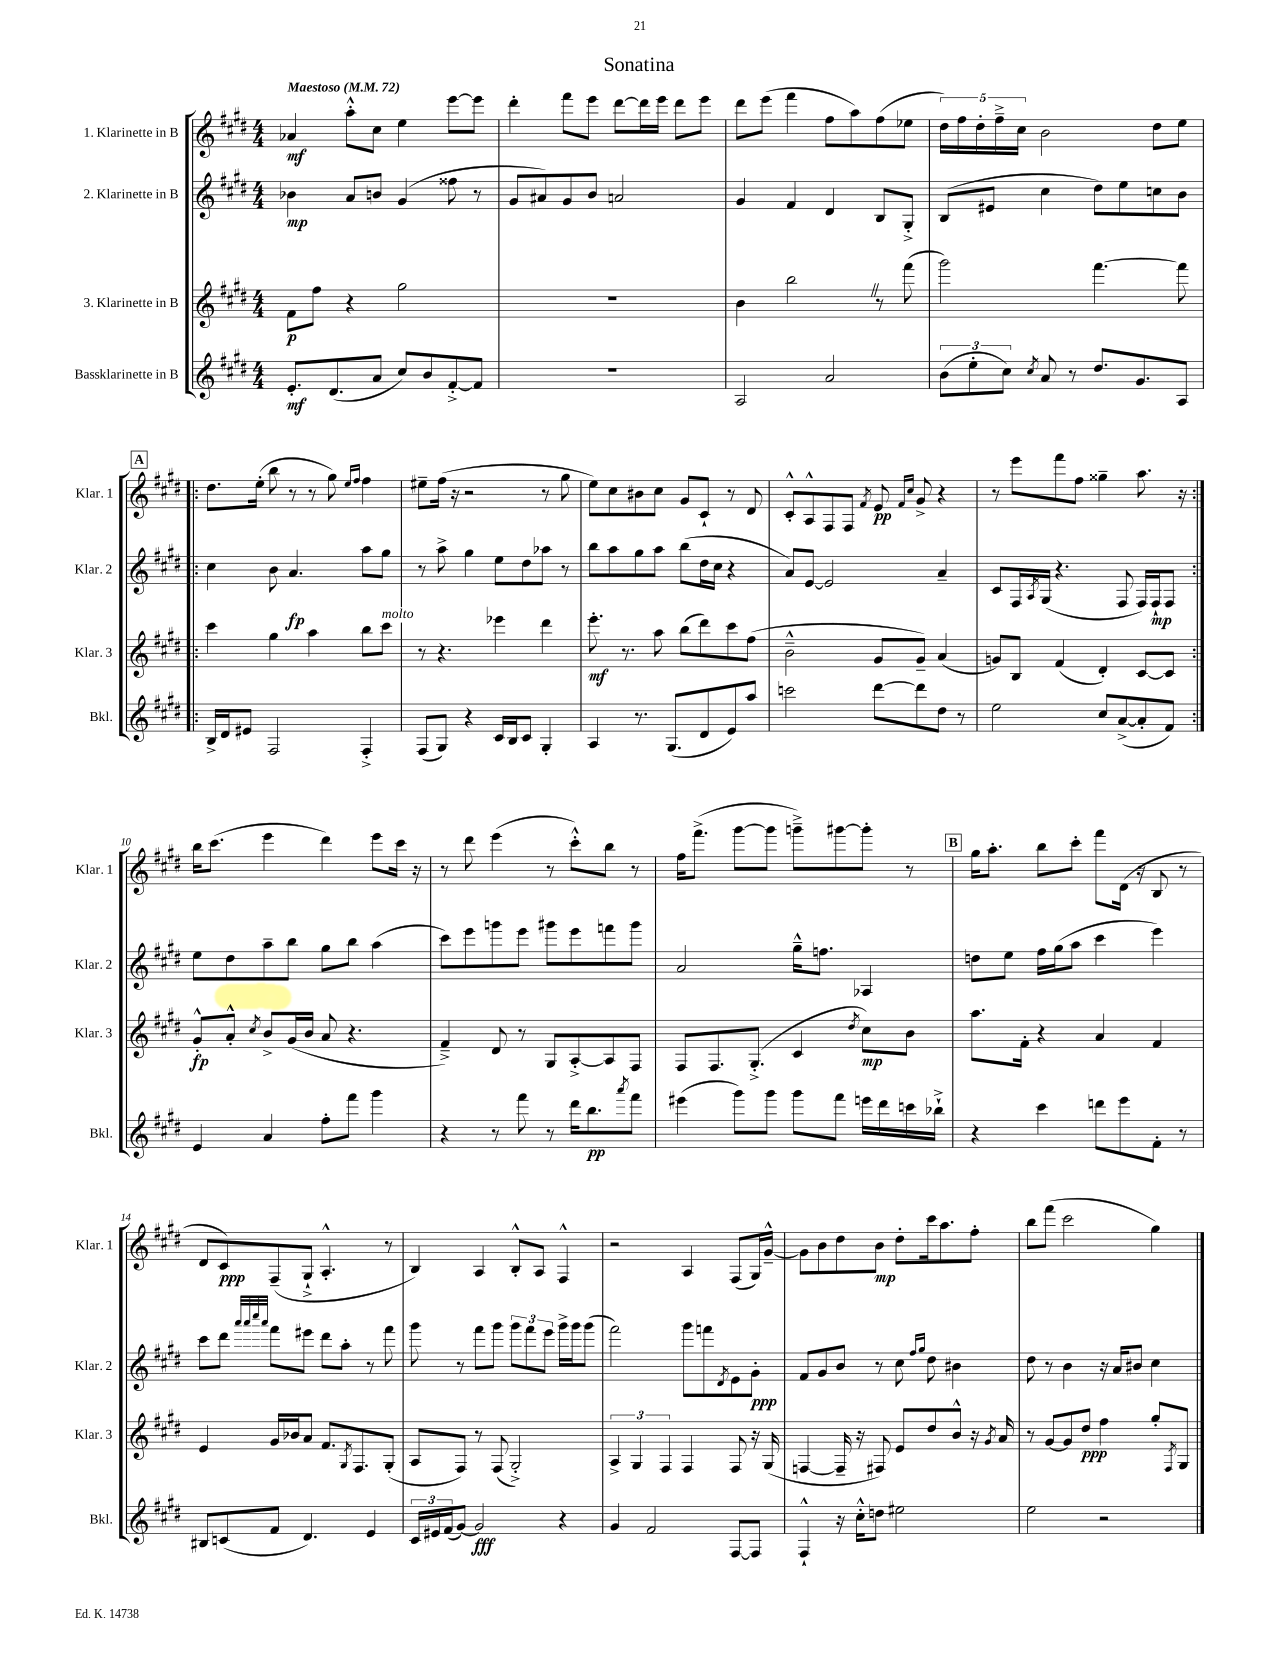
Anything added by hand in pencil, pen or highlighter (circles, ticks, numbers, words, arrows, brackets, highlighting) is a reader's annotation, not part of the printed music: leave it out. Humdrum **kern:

**kern	**dynam	**kern	**dynam	**kern	**dynam	**kern	**dynam
*part4	*part4	*part3	*part3	*part2	*part2	*part1	*part1
*staff4	*staff4	*staff3	*staff3	*staff2	*staff2	*staff1	*staff1
*I"Bassklarinette in B	*	*I"3. Klarinette in B	*	*I"2. Klarinette in B	*	*I"1. Klarinette in B	*
*I'Bkl.	*	*I'Klar. 3	*	*I'Klar. 2	*	*I'Klar. 1	*
*clefG2	*	*clefG2	*	*clefG2	*	*clefG2	*
*k[f#c#g#d#]	*	*k[f#c#g#d#]	*	*k[f#c#g#d#]	*	*k[f#c#g#d#]	*
*M4/4	*	*M4/4	*	*M4/4	*	*M4/4	*
*MM72	*	*MM72	*	*MM72	*	*MM72	*
=1	=1	=1	=1	=1	=1	=1	=1
!	!	!	!	!	!	!LO:TX:a:B:t=Maestoso	!
8.e'/L	mf	8f#\L	p	4b-X\	mp	4a-X/	mf
.	.	8ff#\J	.	.	.	.	.
(8.d#/	.	.	.	.	.	.	.
.	.	4r	.	8a/L	.	8aa'^^\L	.
8a/J	.	.	.	8bn/J	.	8cc#\J	.
8cc#/L)	.	2gg#\	.	(4g#/	.	4ee\	.
8b/	.	.	.	.	.	.	.
[8f#'^/	.	.	.	8ff##X\	.	[8eee\L	.
8f#/J]	.	.	.	8r	.	8eee\J]	.
=2	=2	=2	=2	=2	=2	=2	=2
1r	.	1r	.	8g#/L	.	4ddd#'\	.
.	.	.	.	8a#X/)	.	.	.
.	.	.	.	8g#/	.	8fff#\L	.
.	.	.	.	8b/J	.	8eee\J	.
.	.	.	.	2an/	.	[8ddd#\L	.
.	.	.	.	.	.	16ddd#\L]	.
.	.	.	.	.	.	16eee\JJ	.
.	.	.	.	.	.	8ddd#\L	.
.	.	.	.	.	.	8eee\J	.
=3	=3	=3	=3	=3	=3	=3	=3
2A/	.	4b\	.	4g#/	.	8ddd#\L	.
.	.	.	.	.	.	(8eee\J	.
.	.	2bbZ\	.	4f#/	.	4fff#\	.
2a/	.	.	.	4d#/	.	8ff#\L	.
.	.	.	.	.	.	8aa\)	.
.	.	8r	.	8B/L	.	(8ff#\	.
.	.	(8fff#\	.	8G#'^/J	.	8ee-X\J	.
=4	=4	=4	=4	=4	=4	=4	=4
(12b\L	.	2ggg#\)	.	(8B/L	.	20dd#\LL)	.
.	.	.	.	.	.	20ff#\	.
12ee'\	.	.	.	.	.	.	.
.	.	.	.	.	.	20dd#'\	.
.	.	.	.	8e#X/J	.	.	.
.	.	.	.	.	.	20ff#~^\	.
12cc#\J)	.	.	.	.	.	.	.
.	.	.	.	.	.	20cc#\JJ	.
8qcc#/	.	.	.	.	.	.	.
8a/	.	.	.	4cc#\	.	2b\	.
8r	.	.	.	.	.	.	.
8.dd#/L	.	[4.fff#\	.	8dd#\L)	.	.	.
.	.	.	.	8ee\	.	.	.
8.g#/	.	.	.	.	.	.	.
.	.	.	.	8ccn\	.	8dd#\L	.
8A/J	.	8fff#\]	.	8b\J	.	8ee\J	.
!!LO:LB:g=z
!!LO:REH:place=s1:t=A
=5!|:	=5!|:	=5!|:	=5!|:	=5!|:	=5!|:	=5!|:	=5!|:
16B^/LL	.	4ccc#\	.	4cc#\	.	8.dd#\L	.
16d#/J	.	.	.	.	.	.	.
8e#X/J	.	.	.	.	.	.	.
.	.	.	.	.	.	(16ee'\Jk	.
2F#/	.	4gg#\	.	8b\	.	8bb\	.
.	.	.	.	4.a/	fp	8r	.
.	.	4aa\	.	.	.	8r	.
.	.	.	.	.	.	8gg#\)	.
.	.	.	.	.	.	16qqee/LL	.
.	.	.	.	.	.	16qqff#/JJ	.
4F#'^/	.	8bb\L	.	8aa\L	.	4ff#\	.
!	!	!LO:TX:a:i:t=molto	!	!	!	!	!
.	.	8ccc#\J	.	8gg#\J	.	.	.
=6	=6	=6	=6	=6	=6	=6	=6
(8F#/L	.	8r	.	8r	.	8ee#X~\L	.
8G#/J)	.	4.r	.	8aa^\	.	(16ff#\Jk	.
.	.	.	.	.	.	16r	.
4r	.	.	.	4gg#\	.	2r	.
16c#/LL	.	4eee-X\	.	8ee\L	.	.	.
16B/J	.	.	.	.	.	.	.
8c#/J	.	.	.	8dd#\	.	.	.
4G#'/	.	4ddd#\	.	8aa-X\J	.	8r	.
.	.	.	.	8r	.	8gg#\	.
=7	=7	=7	=7	=7	=7	=7	=7
4A/	.	8.eee'\	mf	8bb\L	.	8ee\L)	.
.	.	.	.	8aa\	.	8cc#\	.
.	.	8.r	.	.	.	.	.
8.r	.	.	.	8gg#\	.	8b#X\	.
.	.	8aa\	.	8aa\J	.	8cc#\J	.
(8.G#/L	.	.	.	.	.	.	.
.	.	(8bb\L	.	(8bb\L	.	8g#/L	.
8d#/	.	8ddd#\)	.	16dd#\L	.	8c#`/J	.
.	.	.	.	16cc#\JJ	.	.	.
8e/)	.	8ccc#\	.	4r	.	8r	.
8aa/J	.	(8ff#\J	.	.	.	8d#/	.
=8	=8	=8	=8	=8	=8	=8	=8
2cccn\	.	2b~^^\	.	8a/L)	.	8c#'^^/L	.
.	.	.	.	[8e/J	.	8A^^/	.
.	.	.	.	2e/]	.	8F#/	.
.	.	.	.	.	.	8F#/J	.
.	.	.	.	.	.	8qf#/	.
[8ddd#\L	.	8g#/L	.	.	.	8e/	pp
.	.	.	.	.	.	16qqf#/LL	.
.	.	.	.	.	.	16qqcc#/JJ	.
8ddd#\]	.	8g#~/J)	.	.	.	8g#^/	.
8dd#\J	.	(4a/	.	4a~/	.	4r	.
8r	.	.	.	.	.	.	.
=9	=9	=9	=9	=9	=9	=9	=9
2ee\	.	8gn/L)	.	8c#/L	.	8r	.
.	.	8B/J	.	16F#/L	.	8eee\L	.
.	.	.	.	8qA/	.	.	.
.	.	.	.	(16G#/JJ	.	.	.
.	.	(4f#/	.	4.r	.	8fff#\	.
.	.	.	.	.	.	8ff#\J	.
8cc#/L	.	4d#'/)	.	.	.	4gg##X~\	.
([8a^/	.	.	.	8F#/	.	.	.
8a'/]	.	[8c#/L	.	16F#/LL)	.	8.aa\	.
.	.	.	.	16F#`/J	mp	.	.
8f#/J)	.	8c#/J]	.	8F#/J	.	.	.
.	.	.	.	.	.	16r	.
!!LO:LB:g=z
=10:|!	=10:|!	=10:|!	=10:|!	=10:|!	=10:|!	=10:|!	=10:|!
4e/	.	8g#'^^/L	fp	8ee\L	.	16bb\KL	.
.	.	.	.	.	.	(8.ccc#\J	.
.	.	8a'^^/J	.	8dd#\	.	.	.
.	.	8qcc#/	.	.	.	.	.
4a/	.	8b^/L	.	8aa~\	.	4eee\	.
.	.	(16g#/L	.	8bb\J	.	.	.
.	.	16b/JJ	.	.	.	.	.
8ff#'\L	.	8a/	.	8gg#\L	.	4ddd#\)	.
8fff#\J	.	4.r	.	8bb\J	.	.	.
4ggg#\	.	.	.	(4aa\	.	8eee\L	.
.	.	.	.	.	.	16ccc#\Jk	.
.	.	.	.	.	.	16r	.
=11	=11	=11	=11	=11	=11	=11	=11
4r	.	4f#~^/)	.	8ccc#\L)	.	8r	.
.	.	.	.	8eee\	.	8ddd#\	.
8r	.	8d#/	.	8gggn\	.	(4eee\	.
8fff#\	.	8r	.	8eee\J	.	.	.
8r	.	8G#/L	.	8ggg#X\L	.	8r	.
16ddd#\KL	.	[8A'^/	.	8eee\	.	8ccc#'^^\L)	.
8.bb\	pp	.	.	.	.	.	.
.	.	8A/]	.	8fffn\	.	8bb\J	.
8qaaa/	.	.	.	.	.	.	.
8fff#\J	.	8F#/J	.	8ggg#\J	.	8r	.
=12	=12	=12	=12	=12	=12	=12	=12
(4eee#X\	.	8F#/L	.	2a/	.	16ff#\KL	.
.	.	.	.	.	.	(8.fff#^\J	.
.	.	8.F#/	.	.	.	.	.
8ggg#\L)	.	.	.	.	.	[8ggg#\L	.
.	.	(8.G#'^/J	.	.	.	.	.
8ggg#\J	.	.	.	.	.	8ggg#\J]	.
8ggg#\L	.	4c#/	.	16gg#~^^\KL	.	8gggn~^\L)	.
.	.	.	.	8.ffn\J	.	.	.
8fff#\J	.	.	.	.	.	[8ggg#X\	.
.	.	8qdd#/	.	.	.	.	.
16eeen\LL	.	8cc#\L)	mp	4A-X/	.	8ggg#'\J]	.
16ddd#\	.	.	.	.	.	.	.
16cccn\	.	8b\J	.	.	.	8r	.
16bb-X`^\JJ	.	.	.	.	.	.	.
!!LO:REH:place=s1:t=B
=13	=13	=13	=13	=13	=13	=13	=13
4r	.	8.aa\L	.	8ddn\L	.	16gg#\KL	.
.	.	.	.	.	.	8.aa'\J	.
.	.	.	.	8ee\J	.	.	.
.	.	16f#'\Jk	.	.	.	.	.
4ccc#\	.	4r	.	16ff#\LL	.	8bb\L	.
.	.	.	.	(16gg#\J	.	.	.
.	.	.	.	8aa\J	.	8ccc#'\J	.
8dddn\L	.	4a/	.	4ccc#\	.	8fff#\L	.
8eee\	.	.	.	.	.	(16d#\Jk	.
.	.	.	.	.	.	16r	.
8f#'\J	.	4f#/	.	4eee\)	.	8B/	.
8r	.	.	.	.	.	8r	.
!!LO:LB:g=z
=14	=14	=14	=14	=14	=14	=14	=14
8B#X/L	.	4e/	.	8ccc#\L	.	8d#/L	.
(8cn/	.	.	.	8ddd#\J	.	8c#/)	ppp
.	.	.	.	32qqaaa/LLL	.	.	.
.	.	.	.	32qqaaa/	.	.	.
.	.	.	.	32qqcccc#/	.	.	.
.	.	.	.	32qqaaa/JJJ	.	.	.
8f#/J	.	16g#/LL	.	8fff#\L	.	(8F#~/	.
.	.	16b-X/J	.	.	.	.	.
4.d#/)	.	8a/J	.	8eee#X\J	.	8G#`^/J	.
.	.	8.f#/L	.	8ddd#\L	.	4.A'^^/	.
.	.	.	.	8aa'\J	.	.	.
.	.	8qG#/	.	.	.	.	.
.	.	8.F#/	.	.	.	.	.
4e/	.	.	.	8r	.	.	.
.	.	(8G#'/J	.	8fff#\	.	8r	.
=15	=15	=15	=15	=15	=15	=15	=15
24c#/LL	.	8A/L	.	8ggg#\	.	4B/)	.
24e#X/	.	.	.	.	.	.	.
(24f#/J	.	.	.	.	.	.	.
[8g#/J)	.	8F#/J)	.	8r	.	.	.
2g#/]	fff	8r	.	8fff#\L	.	4A/	.
.	.	(8F#/	.	8ggg#\J	.	.	.
.	.	2G#'^/)	.	12ggg#\L	.	8B'^^/L	.
.	.	.	.	12fff#\	.	.	.
.	.	.	.	.	.	8A/J	.
.	.	.	.	12eee\J	.	.	.
4r	.	.	.	16ggg#^\LL	.	4F#^^/	.
.	.	.	.	16ggg#\J	.	.	.
.	.	.	.	(8ggg#\J	.	.	.
=16	=16	=16	=16	=16	=16	=16	=16
4g#/	.	6A^/	.	2fff#\)	.	2r	.
.	.	6G#/	.	.	.	.	.
2f#/	.	.	.	.	.	.	.
.	.	6F#/	.	.	.	.	.
.	.	4F#/	.	8ggg#\L	.	4A/	.
.	.	.	.	8fffn\	.	.	.
.	.	.	.	8qd#/	.	.	.
[8F#/L	.	8F#/	.	8e\	.	(8F#/L	.
8F#/J]	.	16r	.	8g#'\J	ppp	16G#/L)	.
.	.	(16G#/	.	.	.	[16g#~^^/JJ	.
=17	=17	=17	=17	=17	=17	=17	=17
4F#`^^/	.	[4Fn/	.	8f#/L	.	8g#\L]	.
.	.	.	.	8g#/	.	8b\	.
16r	.	16F~/]	.	8b/J	.	8dd#\	.
16cc#'^^\KL	.	16r	.	.	.	.	.
8ddn\J	.	8F#X/)	.	8r	.	8b\J	mp
2ee#X\	.	8e/L	.	8cc#\	.	8dd#'\L	.
.	.	.	.	16qqff#/LL	.	.	.
.	.	.	.	16qqgg#/JJ	.	.	.
.	.	8dd#/	.	8dd#\	.	16ccc#\k	.
.	.	.	.	.	.	8.aa\	.
.	.	8b^^/J	.	4b#X\	.	.	.
.	.	16r	.	.	.	8ff#'\J	.
.	.	8qg#/	.	.	.	.	.
.	.	16a/	.	.	.	.	.
=18	=18	=18	=18	=18	=18	=18	=18
2ee\	.	8r	.	8dd#\	.	8bb\L	.
.	.	[8g#/L	.	8r	.	(8fff#\J	.
.	.	8g#/]	.	4b\	.	2ccc#\	.
.	.	8dd#/J	ppp	.	.	.	.
2r	.	4ff#\	.	16r	.	.	.
.	.	.	.	16a/KL	.	.	.
.	.	.	.	8b#X/J	.	.	.
.	.	8gg#'/L	.	4cc#\	.	4gg#\)	.
.	.	8qF#/	.	.	.	.	.
.	.	8G#/J	.	.	.	.	.
==	==	==	==	==	==	==	==
*-	*-	*-	*-	*-	*-	*-	*-
